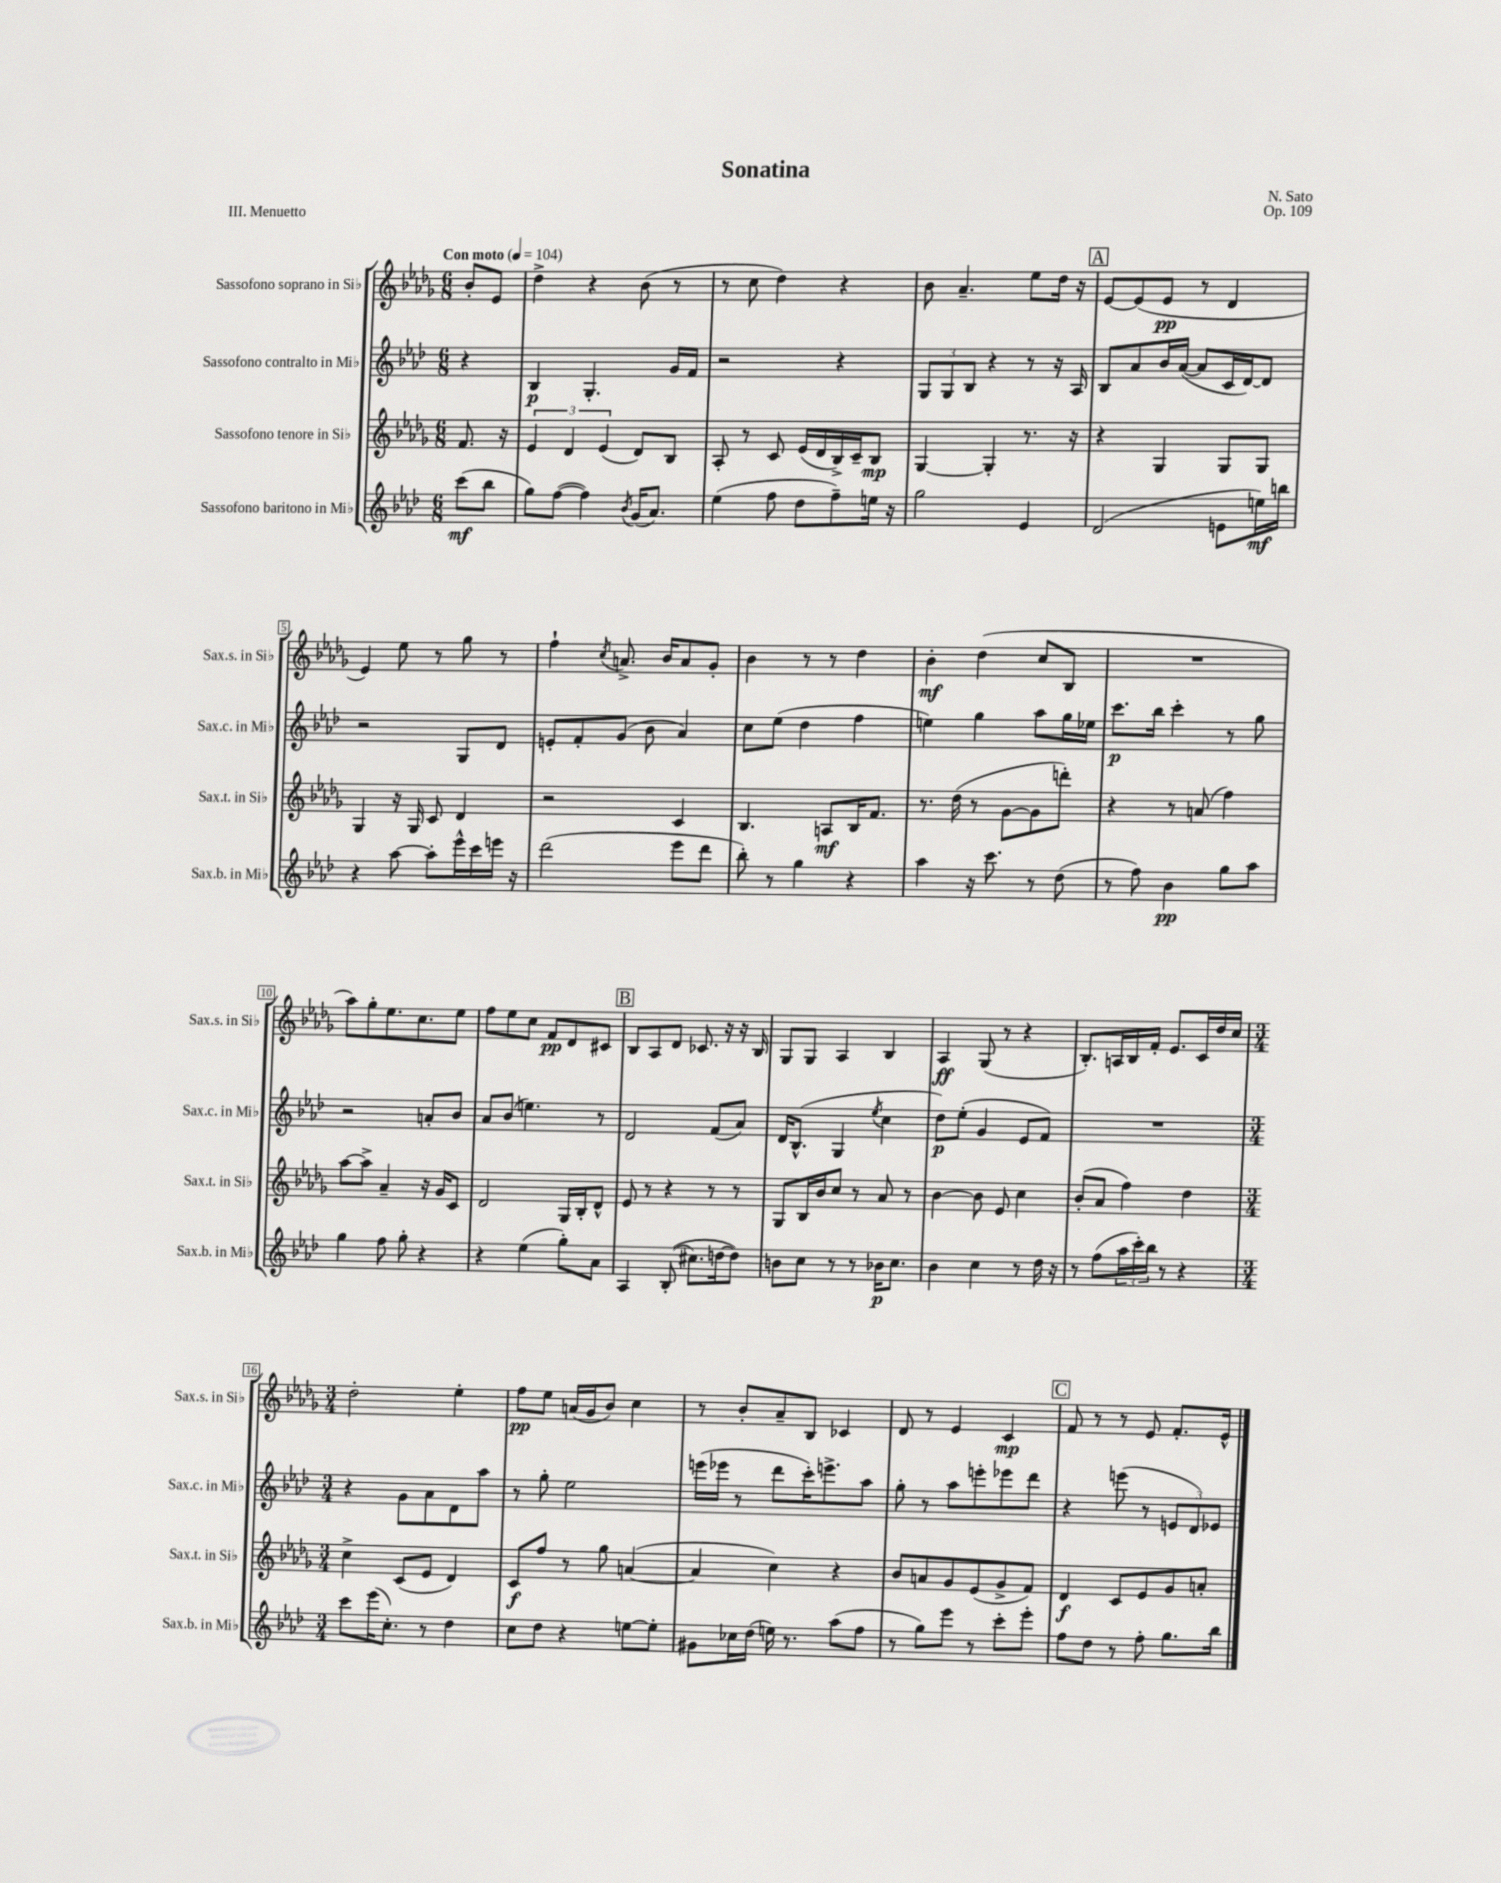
\header { title = "Sonatina" composer = "N. Sato" opus = "Op. 109" piece = "III. Menuetto" }
<<
\new StaffGroup <<
\new Staff = "s0" \with { instrumentName = "Sassofono soprano in Sib" shortInstrumentName = "Sax.s. in Sib" } {
    \clef treble \key des \major \numericTimeSignature \time 6/8 \partial 4 \tempo "Con moto" 4 = 104
    bes'8-. ees'8 |
    des''4-> r4 bes'8( r8 |
    r8 c''8 des''4) r4 |
    bes'8 aes'4.-- ees''8 des''16 r16 |
    \mark \markup { \box "A" } ees'8~ ees'8( ees'8\pp r8 des'4 |
    ees'4) ees''8 r8 ges''8 r8 |
    f''4-! \acciaccatura { c''8 } a'8.-> bes'16 a'8 ges'8-. |
    bes'4 r8 r8 des''4 |
    bes'4-.\mf des''4( c''8 bes8 |
    R2. |
    aes''8) ges''8-. ees''8. c''8. ees''8 |
    f''8 ees''8 c''8 f'8\pp des'8 cis'8 |
    \mark \markup { \box "B" } bes8 aes8 des'8 ces'8. r16 r16 bes16 |
    ges8 ges8 aes4 bes4 |
    aes4\ff ges8( r8 r4 |
    bes8.-.) a16 bes16 f'16-. ees'8. c'16 des''16 c''16 |
    \numericTimeSignature \time 3/4 des''2-. ees''4-. |
    f''8\pp ees''8 a'16( ges'16 bes'8) c''4 |
    r8 bes'8-. aes'8-- bes8 ces'4 |
    des'8 r8 ees'4 c'4\mp |
    \mark \markup { \box "C" } f'8 r8 r8 ees'8 f'8.-. ees'16-^ \bar "|." |
}
\new Staff = "s1" \with { instrumentName = "Sassofono contralto in Mib" shortInstrumentName = "Sax.c. in Mib" } {
    \clef treble \key aes \major \numericTimeSignature \time 6/8 \partial 4
    r4 |
    bes4\p g4.-. g'16 f'16 |
    r2 r4 |
    \tuplet 3/2 { g8 g8 bes8 } r4 r8 r16 aes16 |
    \mark \markup { \box "A" } bes8 aes'8 bes'16 aes'16~( aes'8 c'16 des'16~) des'8 |
    r2 g8 des'8 |
    e'8-. f'8-. g'8( bes'8 aes'4) |
    c''8 ees''8( des''4 f''4 |
    e''4) g''4 aes''8 g''16 ees''16 |
    c'''8.\p bes''16 c'''4-. r8 g''8 |
    r2 a'8-. bes'8 |
    aes'8 bes'8( e''4.) r8 |
    \mark \markup { \box "B" } des'2 f'8( aes'8) |
    des'16 bes8.-^( g4 \acciaccatura { ees''8 } c''4 |
    des''8\p) ees''8-.( g'4 ees'8 f'8) |
    R2. |
    \numericTimeSignature \time 3/4 r4 g'8 aes'8 des'8 aes''8 |
    r8 g''8-. ees''2 |
    e'''16( ees'''16 r8 des'''8 c'''16-.) e'''8.-> aes''8 |
    g''8-. r8 aes''8 e'''8-. ees'''8 des'''8 |
    \mark \markup { \box "C" } r4 e'''8( r8 \tuplet 3/2 { e'8 des'8) ees'8 } \bar "|." |
}
\new Staff = "s2" \with { instrumentName = "Sassofono tenore in Sib" shortInstrumentName = "Sax.t. in Sib" } {
    \clef treble \key des \major \numericTimeSignature \time 6/8 \partial 4
    f'8. r16 |
    \tuplet 3/2 { ees'4 des'4 ees'4( } des'8) bes8 |
    aes8-. r8 c'8 ees'16( des'16 bes16->) c'16-- bes8\mp |
    ges4~ ges4-. r8. r16 |
    \mark \markup { \box "A" } r4 ges4 ges8 ges8 |
    ges4 r16 ges16 c'8 des'4 |
    r2 c'4 |
    bes4. a8\mf bes16 f'8. |
    r8. des''16( r8 ges'8~ ges'8 d'''8-.) |
    r4 r8 a'8( f''4) |
    aes''8~ aes''8-> aes'4-- r16 ges'16 c'8 |
    des'2 ges16 bes16-. des'8-^ |
    \mark \markup { \box "B" } ees'8 r8 r4 r8 r8 |
    ges8 bes16 bes'16 c''8 r8 aes'8 r8 |
    bes'4~ bes'8 ees'8 c''4 |
    bes'8-.( aes'8 f''4) des''4 |
    \numericTimeSignature \time 3/4 c''4-> c'8( ees'8 des'4) |
    c'8\f f''8 r8 ges''8 a'4~( |
    a'4 c''4) r4 |
    bes'8 a'8 ges'8 ees'8( ges'8-> f'8) |
    \mark \markup { \box "C" } des'4\f c'8 ees'8 ges'8 a'8-. \bar "|." |
}
\new Staff = "s3" \with { instrumentName = "Sassofono baritono in Mib" shortInstrumentName = "Sax.b. in Mib" } {
    \clef treble \key aes \major \numericTimeSignature \time 6/8 \partial 4
    c'''8\mf( bes''8 |
    g''8) f''8~( f''4) \acciaccatura { bes'8 } g'16( aes'8.) |
    ees''4( f''8 des''8 f''8--) e''16 r16 |
    g''2 ees'4 |
    \mark \markup { \box "A" } des'2( e'8 e''16\mf) b''16 |
    r4 aes''8~ aes''8-. ees'''16-^ c'''16 e'''16 r16 |
    des'''2( ees'''8 des'''8 |
    bes''8-.) r8 g''4 r4 |
    aes''4 r16 c'''8. r8 des''8( |
    r8 f''8) bes'4\pp g''8 aes''8 |
    g''4 f''8 g''8-. r4 |
    r4 ees''4( g''8-.) aes'8 |
    \mark \markup { \box "B" } aes4 bes8-.(\( cis''8.) d''16~ d''8\) |
    b'8 c''8 r8 r8 bes'16\p c''8. |
    bes'4 c''4 r8 des''16 r16 |
    r8 f''8( \tuplet 3/2 { aes''16 c'''16-.) bes''16 } r8 r4 |
    \numericTimeSignature \time 3/4 c'''8 ees'''16( c''8.-.) r8 des''4 |
    c''8 des''8 r4 e''8~ e''8-. |
    gis'8 ces''16 des''16( e''16) r8. aes''8( f''8 |
    r8 g''8) ees'''8 r8 c'''8-. ees'''8-. |
    \mark \markup { \box "C" } f''8 des''8 r8 f''8-. g''8. bes''16 \bar "|." |
}
>>
>>
\layout { \context { \Score \override BarNumber.stencil = #(make-stencil-boxer 0.1 0.3 ly:text-interface::print) } }
